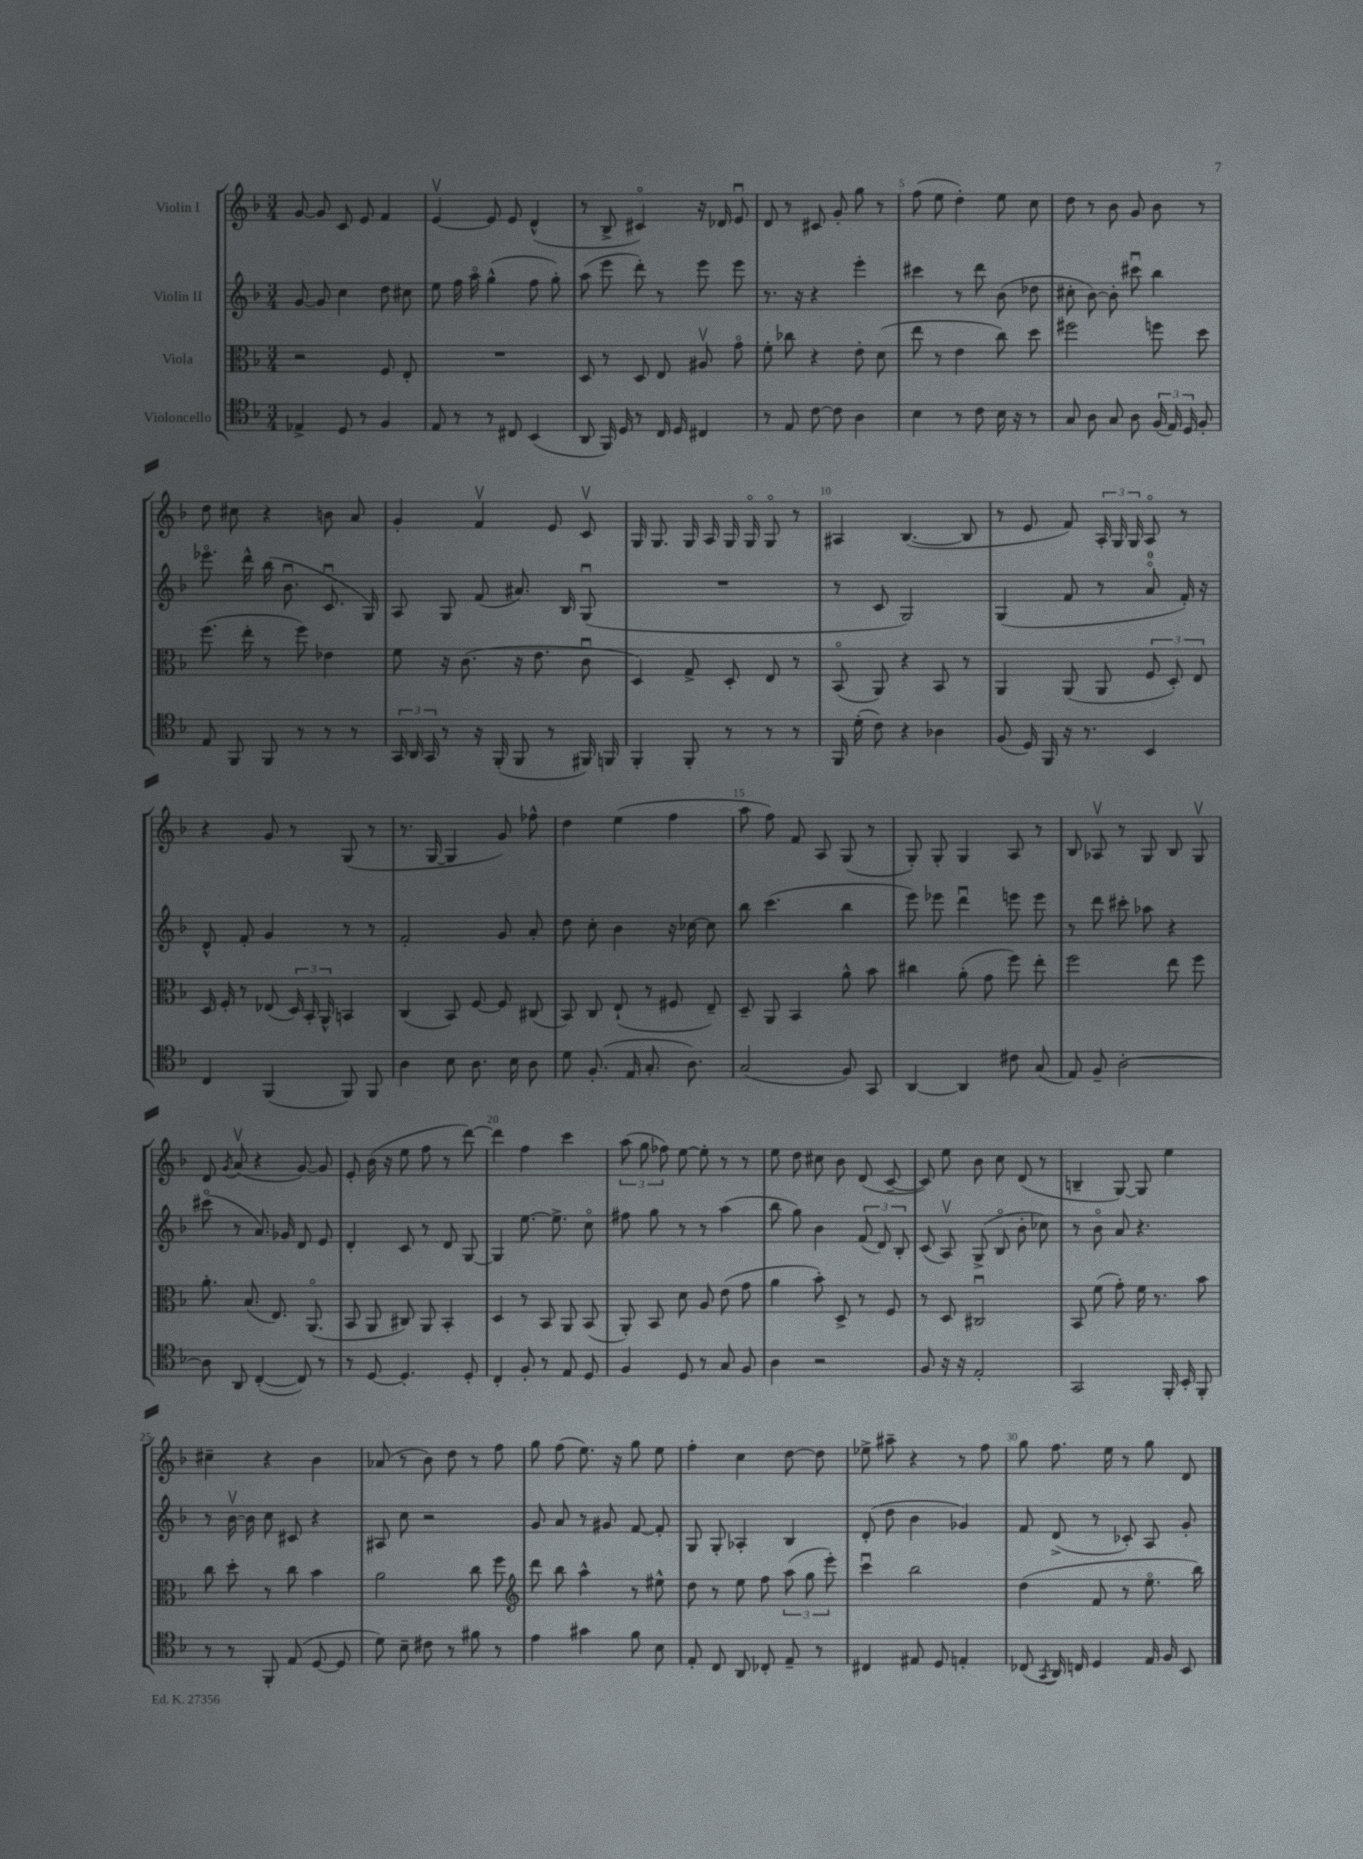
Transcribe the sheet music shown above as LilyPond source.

<<
\new StaffGroup <<
\new Staff = "s0" \with { instrumentName = "Violin I" } {
    \clef treble \key f \major \numericTimeSignature \time 3/4
    \autoBeamOff g'8~ g'8 c'8 e'8 f'4 |
    e'4~\upbow e'8 e'8 d'4-^( |
    r8 bes8-> cis'4\flageolet) r16 des'16 e'8\downbow |
    d'8 r8 cis'8 g'8-. g''8 r8 |
    f''8( e''8 d''4-.) e''8 c''8 |
    d''8 r8 bes'8 g'8 bes'8 r8 |
    d''8 cis''8 r4 b'8 a'8 |
    g'4-. f'4\upbow e'8 c'8\upbow |
    g16 g8. g16 a16 g16 g16\flageolet g8\flageolet r8 |
    ais4 bes4.~( bes8 |
    r8 e'8 f'8) \tuplet 3/2 { a16-. g16 g16 } a8\flageolet r8 |
    r4 g'8 r8 g8( r8 |
    r8. g16~ g4 g'8) fes''8-^ |
    d''4 e''4( f''4 |
    a''8 f''8) f'8 a8 g8( r8 |
    g8-.) g8-. g4 a8 r8 |
    bes8 aes8\upbow r8 g8 bes8 g8\upbow |
    d'8 \acciaccatura { g'8 } a'8\upbow( r4 g'8~) g'8 |
    e'8-. bes'16( r16 e''8 f''8 r8 d'''8~) |
    d'''4 f''4 c'''4 |
    \tuplet 3/2 { a''8( g''8 fes''8) } e''8~ e''8-. r8 r8 |
    e''8 d''8 cis''8 bes'8 d'8( c'8~-- |
    c'8) e''8 bes'8 c''8 d'8( r8 |
    b4-- g8~) g8 e''4 |
    cis''4-- r4 bes'4 |
    aes'8( r8 bes'8) d''8 r8 f''8 |
    g''8 f''8( e''8.) r16 g''8 e''8 |
    f''4-. c''4 d''8~ d''8 |
    ees''8-> ais''8-- r4 r8 f''8 |
    g''8 f''8. e''16 r8 g''8 d'8 \bar "|." |
}
\new Staff = "s1" \with { instrumentName = "Violin II" } {
    \clef treble \key f \major \numericTimeSignature \time 3/4
    \autoBeamOff g'8~ g'8 c''4 d''8 cis''8 |
    e''8 f''16 a''16\flageolet g''4-^( f''8 g''8-.) |
    a''8( e'''8 d'''8-.) r8 e'''8 e'''8 |
    r8. r16 r4 e'''4-. |
    cis'''4 r8 d'''8 bes'8( des''8 |
    cis''8-. bes'8~) bes'8-. cis'''8\downbow bes''4 |
    ees'''8.\flageolet d'''16-^ bes''16( bes'8.\downbow c'8.\downbow g16) |
    a8 g8 f'8( ais'8.) bes16 g8\downbow( |
    R2. |
    r8 c'8 g2) |
    g4( f'8 r8 a'8-0\flageolet f'16-.) r16 |
    d'8-^ f'8-. g'4 r8 r8 |
    f'2-. g'8 a'8-. |
    d''8 c''8-. bes'4 r16 ces''16~ ces''8 |
    bes''8 c'''4.( bes''4 |
    e'''8) ees'''8 d'''4\downbow e'''8 e'''8 |
    r8 d'''8 cis'''8-. aes''8 r4 |
    cis'''8\flageolet( r8 a'8.) ges'16 d'8 e'8 |
    d'4-. c'8 r8 d'8 g8~ |
    g4 e''8.~ e''8.-> c''8\flageolet |
    fis''8 g''8 r8 r8 a''4( |
    bes''8 g''8) bes'4 \tuplet 3/2 { f'8( d'8) bes8-. } |
    c'8( a8\upbow) g8->( bes8\flageolet bes'8-. ces''8) |
    r8 bes'8\flageolet a'8 r4. |
    r8 bes'16~\upbow bes'16 c''8 cis'8 r4 |
    ais8 c''8 r2 |
    g'8 a'8 r8 gis'8 f'8~ f'8-. |
    g8 g8-. aes4-. bes4 |
    d'8-.( d''8 bes'4 ges'4) |
    f'8 d'8->( r8 ces'8-.) a8 g'8-. \bar "|." |
}
\new Staff = "s2" \with { instrumentName = "Viola" } {
    \clef alto \key f \major \numericTimeSignature \time 3/4
    \autoBeamOff r2 f8 e8-. |
    R2. |
    d8 r8 d8 e8 ais8\upbow g'8\flageolet |
    f'8-. ces''8 r4 e'8-. d'8( |
    e''8 r8 e'4 c''8) d''8 |
    fis''2 f''8 d''8 |
    f''8.( e''16-. r8 f''8) ees'4 |
    f'8 r16 c'8.( r16 e'8. c'8\downbow |
    d4) g8-> d8-. e8 r8 |
    bes,8\flageolet( a,8) r4 bes,8 r8 |
    a,4 a,8( a,8 \tuplet 3/2 { f8 d8-.) e8 } |
    d16 f16-. r8 ees8( \tuplet 3/2 { d16) bes,16-. a,16-^ } b,4 |
    c4( bes,8) f8~ f8 cis8( |
    bes,8) c8 e8-!( r8 fis8 e8--) |
    d8-- a,8 bes,4 a'8-^ bes'8 |
    cis''4 a'8-.( g'8 f''8) e''8-. |
    f''2 e''8 f''8 |
    a'8.-. bes8.( e8.) a,8.\flageolet( |
    bes,8 a,8 cis8) a,8 bes,4-. |
    d4 r8 bes,8 a,8 bes,8( |
    a,8-.) bes,8 d'8 a8 e'8( g'8 |
    a'4 bes'8-.) d8-> r8 f8 |
    r8 d8 cis2\downbow |
    bes,8 f'8( g'8-.) f'16 r8. bes'8 |
    c''8 d''8-. r8 c''8 bes'4 |
    a'2 c''8 f''8 |
    \clef treble d'''8 bes''8 a''4-^ r8 eis''8-^ |
    d''8 r8 e''8 f''8 \tuplet 3/2 { a''8( g''8 e'''8-.) } |
    c'''4\downbow bes''2 |
    d''4( f'8 r8 e''8.\flageolet bes''16) \bar "|." |
}
\new Staff = "s3" \with { instrumentName = "Violoncello" } {
    \clef tenor \key f \major \numericTimeSignature \time 3/4
    \autoBeamOff ees4-> d8 r8 f4 |
    e8 r8 r8 cis8 bes,4( |
    a,8 f,16) d16 r8 c16 d16 cis4 |
    r8 e8 c'8~ c'8 a4 |
    bes4 r8 c'8 bes16 r16 r8 |
    g8 a8 g8 a8 \tuplet 3/2 { f16( e16) d16 } f8-. |
    e8 f,8 f,8 r8 r8 r8 |
    \tuplet 3/2 { g,16 a,16 g,16 } r8 r16 f,16-.( f,8 r8 fis,16) f,16 |
    f,4-. f,8-. r8 r8 r8 |
    f,16 d'16-.( c'8) r4 aes4 |
    f8( d16) f,16 r16 r8. bes,4 |
    c4 f,4( f,8) f,8 |
    a4 bes8 a8. bes16 a8 |
    d'8 f8.-.( e16 g8.-. a8.) |
    g2( f8) g,8 |
    a,4~ a,4 cis'8 g8( |
    e8) f8-- a2~-. |
    a8 a,8 c4~-.( c8) r8 |
    r8 d8~ d4.-. d8-. |
    c4-. f8-. r8 e8 d8 |
    f4 d8 r8 g8 f8 |
    a4 r2 |
    f8 r16 r16 e2-. |
    g,2 f,16-. bes,16-. f,8-. |
    r8 r8 f,8-. e8( d8~ d8 |
    d'8) bes8-- cis'8 r8 fis'8 r8 |
    e'4 gis'4 f'8 bes8 |
    e8-. c8 a,8 ces8-. e8-- r8 |
    cis4 eis8 d8 e4-. |
    ces8( \acciaccatura { g,8 } a,16) c16 d4 e16 f16 bes,8 \bar "|." |
}
>>
>>
\layout { \context { \Score \override BarNumber.break-visibility = ##(#f #t #t) barNumberVisibility = #(every-nth-bar-number-visible 5) } }
